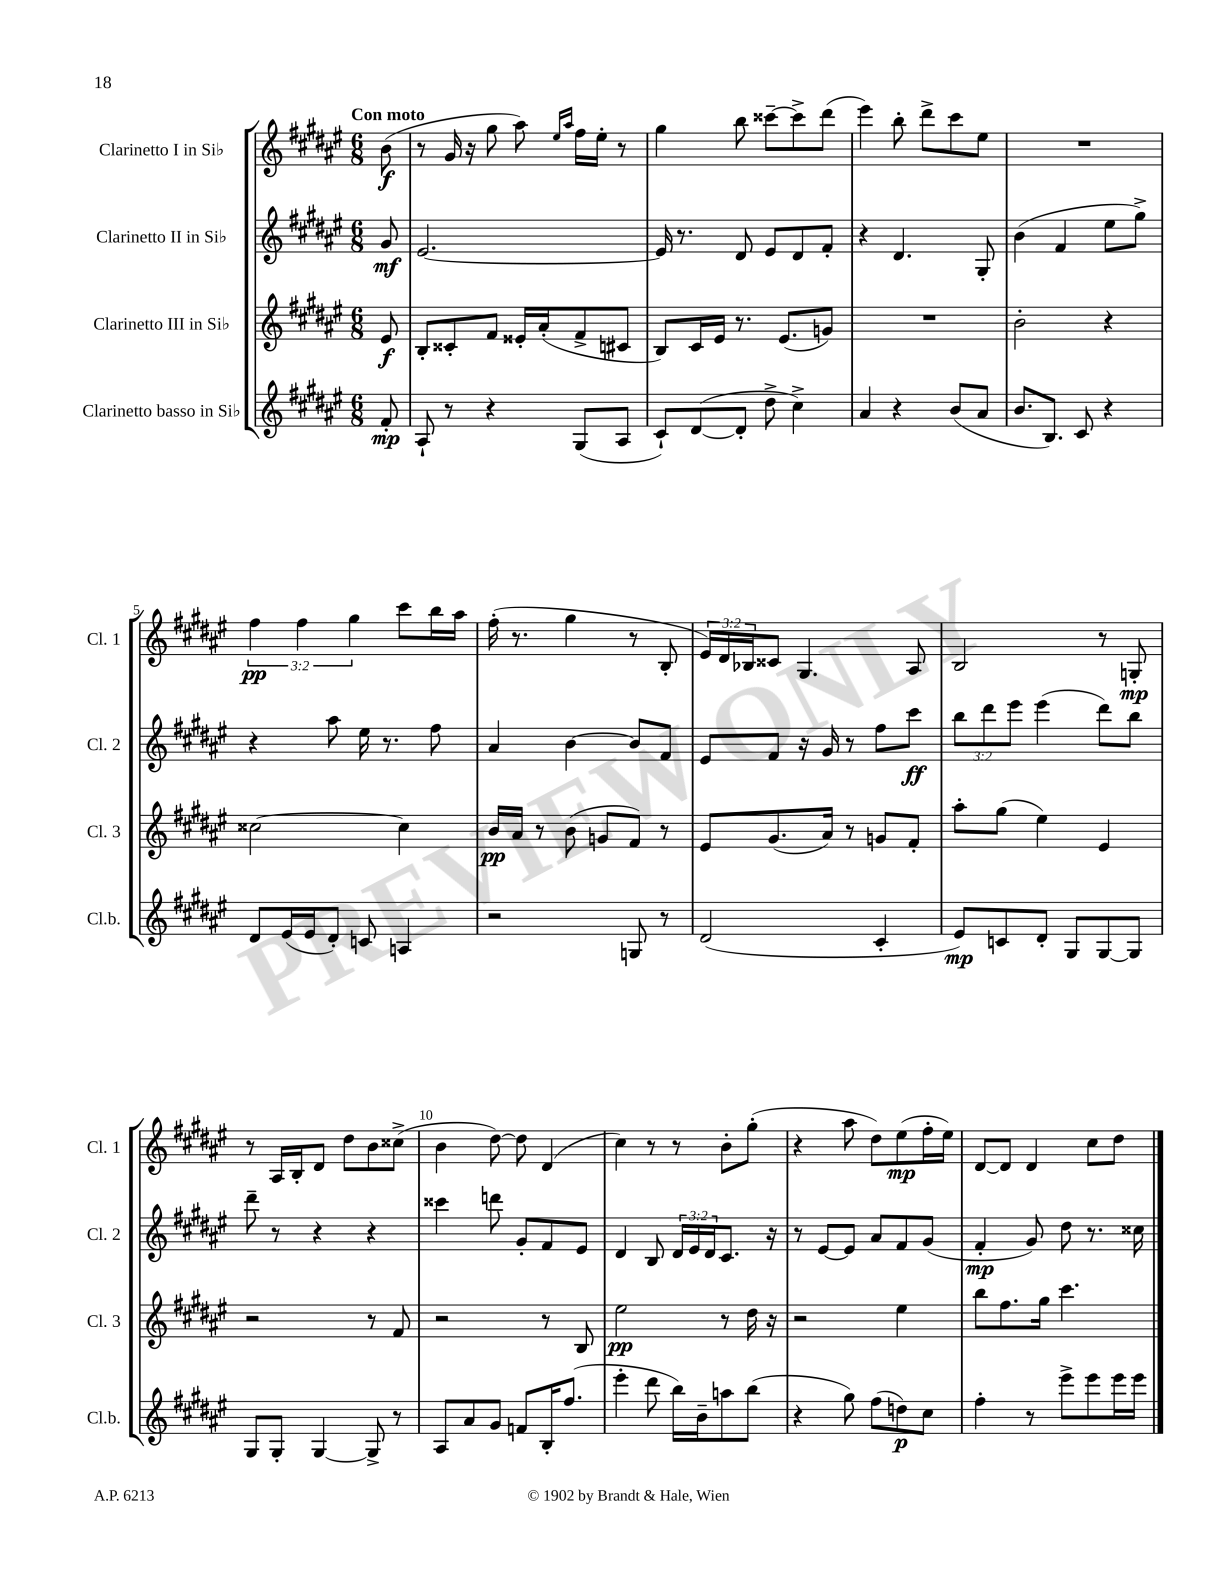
<<
\new StaffGroup <<
\new Staff = "s0" \with { instrumentName = "Clarinetto I in Sib" shortInstrumentName = "Cl. 1" } {
    \clef treble \key fis \major \numericTimeSignature \time 6/8 \override Staff.TupletNumber.text = #tuplet-number::calc-fraction-text \partial 8 \tempo "Con moto"
    b'8\f( |
    r8 gis'16 r16 gis''8 ais''8) \grace { eis''16 ais''16 } fis''16 eis''16-. r8 |
    gis''4 b''8 cisis'''8~-- cisis'''8-> dis'''8( |
    eis'''4) b''8-. dis'''8-> cis'''8 eis''8 |
    R2. |
    \tuplet 3/2 { fis''4\pp fis''4 gis''4 } cis'''8 b''16 ais''16 |
    fis''16-.( r8. gis''4 r8 b8-. |
    \tuplet 3/2 { eis'16) dis'16 bes16 } cisis'8 gis4. ais8 |
    b2 r8 g8-.\mp |
    r8 ais16 b16-. dis'8 dis''8 b'8 cisis''8->( |
    b'4 dis''8~) dis''8 dis'4( |
    cis''4) r8 r8 b'8-. gis''8-.( |
    r4 ais''8 dis''8) eis''8\mp( fis''16-. eis''16) |
    dis'8~ dis'8 dis'4 cis''8 dis''8 \bar "|." |
}
\new Staff = "s1" \with { instrumentName = "Clarinetto II in Sib" shortInstrumentName = "Cl. 2" } {
    \clef treble \key fis \major \numericTimeSignature \time 6/8 \override Staff.TupletNumber.text = #tuplet-number::calc-fraction-text \partial 8
    gis'8\mf |
    eis'2.~ |
    eis'16 r8. dis'8 eis'8 dis'8 fis'8-. |
    r4 dis'4. gis8-. |
    b'4( fis'4 eis''8 gis''8->) |
    r4 ais''8 eis''16 r8. fis''8 |
    ais'4 b'4~ b'8 fis'8 |
    eis'8 fis'8 r16 gis'16 r8 fis''8 cis'''8\ff |
    \tuplet 3/2 { b''8 dis'''8 eis'''8 } eis'''4( dis'''8) b''8 |
    dis'''8-- r8 r4 r4 |
    cisis'''4 d'''8 gis'8-. fis'8 eis'8 |
    dis'4 b8 \tuplet 3/2 { dis'16 eis'16 dis'16 } cis'8. r16 |
    r8 eis'8~ eis'8 ais'8 fis'8 gis'8( |
    fis'4-.\mp gis'8) dis''8 r8. cisis''16 \bar "|." |
}
\new Staff = "s2" \with { instrumentName = "Clarinetto III in Sib" shortInstrumentName = "Cl. 3" } {
    \clef treble \key fis \major \numericTimeSignature \time 6/8 \partial 8
    eis'8\f |
    b8-. cisis'8-. fis'8 eisis'16-. ais'16-.( fis'8-> cis'8 |
    b8) cis'16 eis'16 r8. eis'8.( g'8) |
    R2. |
    b'2-. r4 |
    cisis''2~ cisis''4 |
    b'16\pp ais'16 r8 b'8( g'8 fis'8) r8 |
    eis'8 gis'8.( ais'16) r8 g'8 fis'8-. |
    ais''8-. gis''8( eis''4) eis'4 |
    r2 r8 fis'8 |
    r2 r8 b8 |
    eis''2\pp r8 dis''16 r16 |
    r2 eis''4 |
    b''8 fis''8. gis''16 cis'''4. \bar "|." |
}
\new Staff = "s3" \with { instrumentName = "Clarinetto basso in Sib" shortInstrumentName = "Cl.b." } {
    \clef treble \key fis \major \numericTimeSignature \time 6/8 \partial 8
    fis'8-.\mp |
    ais8-! r8 r4 gis8( ais8 |
    cis'8-!) dis'8~( dis'8-. dis''8-> cis''4->) |
    ais'4 r4 b'8( ais'8 |
    b'8. b8.) cis'8 r4 |
    dis'8 eis'16( eis'16 dis'8-.) c'8 a4 |
    r2 g8 r8 |
    dis'2( cis'4-. |
    eis'8\mp) c'8 dis'8-. gis8 gis8~ gis8 |
    gis8 gis8-. gis4~ gis8-> r8 |
    ais8 ais'8 gis'8 f'8 b16-. fis''8.( |
    eis'''4-. dis'''8 b''16) b'16-- a''8 b''8( |
    r4 gis''8) fis''8( d''8\p) cis''8 |
    fis''4-. r8 eis'''8-> eis'''8 eis'''16 eis'''16 \bar "|." |
}
>>
>>
\layout { \context { \Score \override BarNumber.break-visibility = ##(#f #t #t) barNumberVisibility = #(every-nth-bar-number-visible 5) } }
